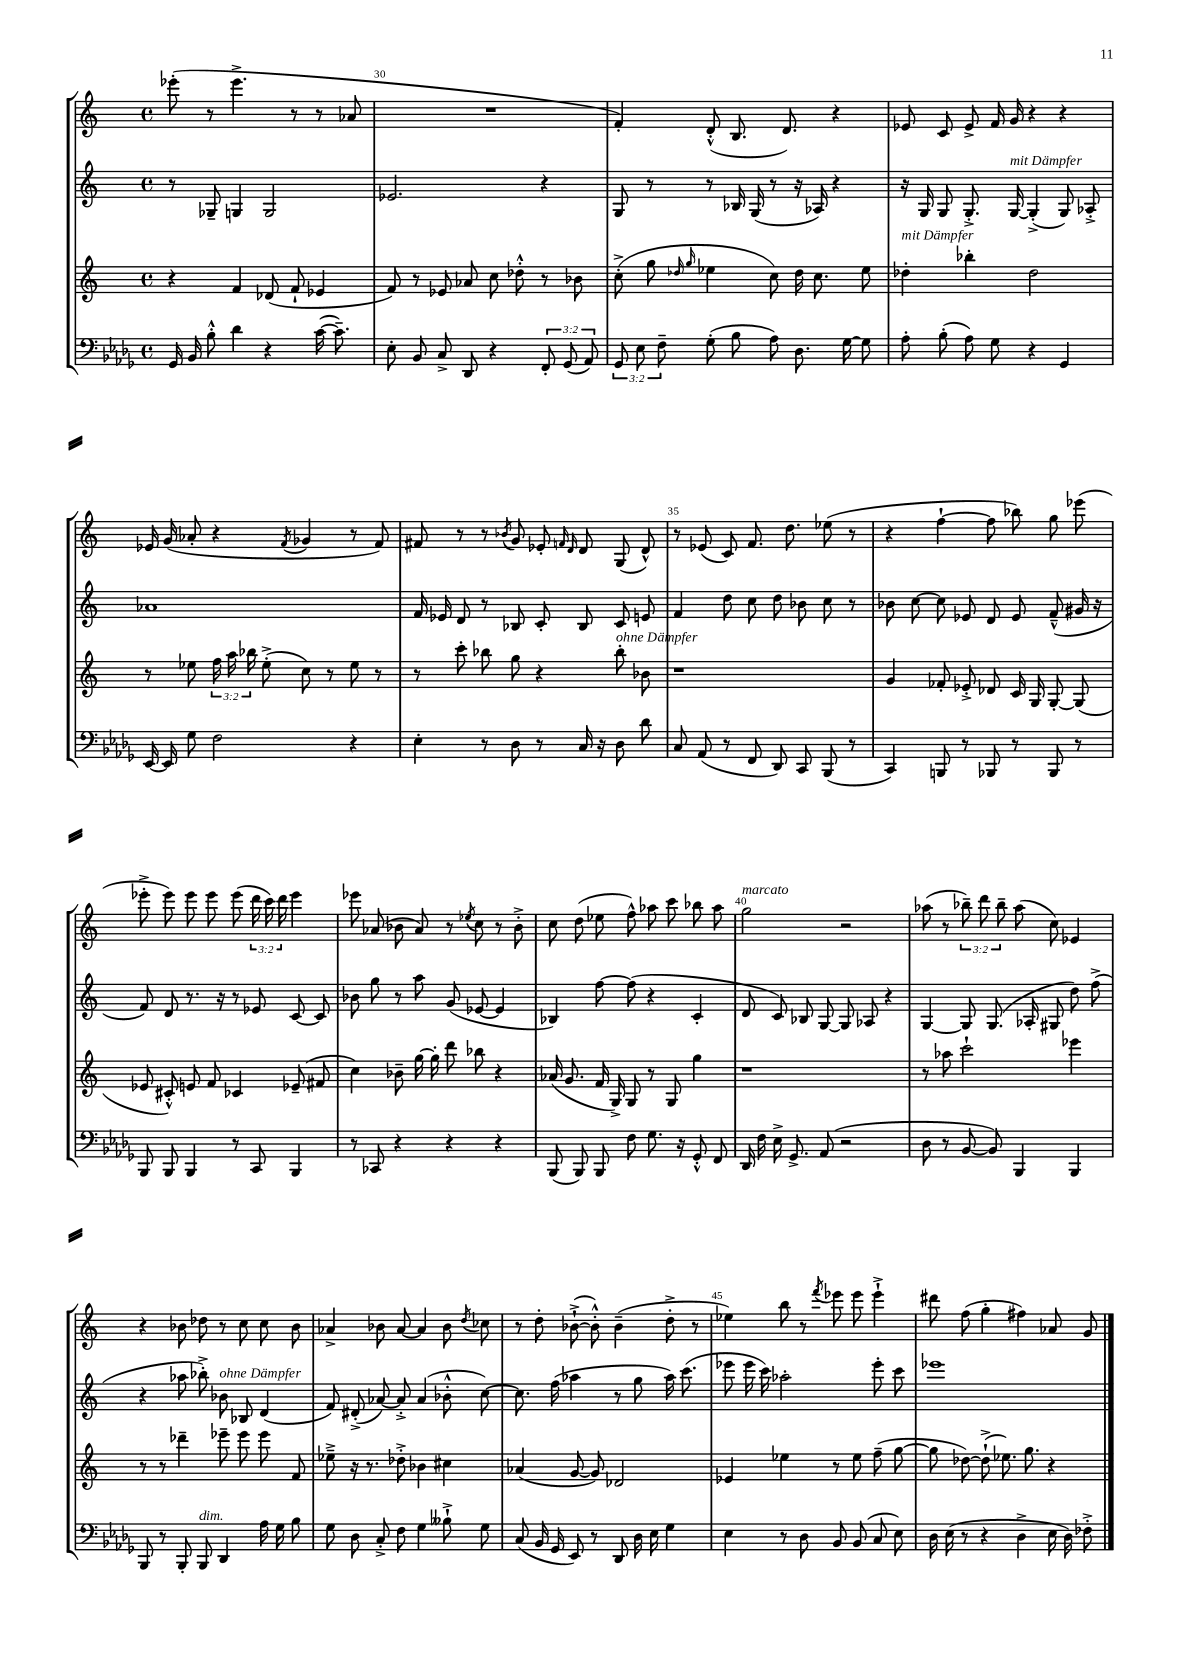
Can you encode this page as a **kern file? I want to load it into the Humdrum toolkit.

**kern	**kern	**kern	**kern
*staff4	*staff3	*staff2	*staff1
*clefF4	*clefG2	*clefG2	*clefG2
*k[b-e-a-d-g-]	*k[]	*k[]	*k[]
*M4/4	*M4/4	*M4/4	*M4/4
*met(c)	*met(c)	*met(c)	*met(c)
16GG-	4r	8r	(8eee-'
16BB-	.	.	.
8B-'^^	.	8G-~	8r
4d-	4f	4G	4.eee-^
4r	(8d-	2G	.
.	8f`	.	8r
([16c	4e-	.	8r
8.c~])	.	.	.
.	.	.	8a-
=	=	=	=
8E-'	8f)	2.e-	1r
8BB-	8r	.	.
8C^	8e-	.	.
8DD-	8a-	.	.
4r	8cc	.	.
.	8dd-'^^	.	.
12FF'	8r	4r	.
(12GG-	.	.	.
.	8b-	.	.
12AA-)	.	.	.
=	=	=	=
12GG-	(8cc'^	8G	4f')
12E-	.	.	.
.	8gg	8r	.
12F~	.	.	.
.	16qqdd-	.	.
.	16qqgg	.	.
(8G-'	4ee-	8r	(8d'^^
8B-	.	16B-	8.B
.	.	(16G	.
8A-)	8cc)	8r	.
.	.	.	8.d)
8.D-	16dd-	16r	.
.	8.cc	16A-)	.
.	.	4r	4r
[16G-	.	.	.
8G-]	8ee-	.	.
=	=	=	=
8A-'	4dd-'	16r	8e-
.	.	16G	.
(8B-'	.	8G	8c
8A-)	4bb-'	8.G'^	8e-^
8G-	.	.	16f
.	.	[16G	16g
4r	2dd-	(4G'^]	4r
4GG-	.	8G)	4r
.	.	8A-'^	.
=	=	=	=
[16EE-	8r	1a-	16e-
16EE-]	.	.	(16g
8G-	8ee-	.	8a-'
2F	24ff	.	4r
.	24aa	.	.
.	24bb-	.	.
.	(8ee-'^	.	.
.	.	.	8qf
.	8cc)	.	4g-
.	8r	.	.
4r	8ee-	.	8r
.	8r	.	8f)
=	=	=	=
4E-'	8r	16f	8f#
.	.	16e-	.
.	8ccc'	8d	8r
8r	8bb-	8r	8r
.	.	.	8qb-
8D-	8gg	8B-	8g
8r	4r	8c'	8e-'
.	.	.	16qqf
.	.	.	16qqd
16C	.	8B-	8d
16r	.	.	.
8D-	8bb-'	8c	(8G
8d-	8b-	8e	8d^^)
=	=	=	=
8C	1r	4f	8r
(8AA-	.	.	(8e-
8r	.	8dd	8c)
8FF	.	8cc	8.f
8DD-)	.	8dd	.
.	.	.	8.dd
8CC	.	8b-	.
(8BBB-	.	8cc	(8ee-
8r	.	8r	8r
=	=	=	=
4CC)	4g	8b-	4r
.	.	[8cc	.
8BBB	8f-'	8cc]	[4ff`
8r	8e-'^	8e-	.
8BBB-	8d-	8d	8ff]
8r	16c	8e-	8bb-)
.	16G	.	.
8BBB-	[8G'	(8f~^^	8gg
8r	(8G]	16g#	(8eee-
.	.	16r	.
=	=	=	=
8BBB-	8e-	8f)	8eee-'^
8BBB-	8c#'^^)	8d	8eee-)
4BBB-	8e	8.r	8eee-
.	8f	.	8eee-
.	.	16r	.
8r	4c-	8r	(8eee-
8CC	.	8e-	24ddd
.	.	.	24ccc)
.	.	.	24ddd
4BBB-	(8e-~	[8c	4eee-
.	8f#	8c]	.
=	=	=	=
8r	4cc)	8b-	8eee-
8CC-	.	8gg	(8a-
4r	8b-~	8r	8b-
.	[16gg	8aa	8a-)
.	16gg']	.	.
4r	8ddd	(8g	8r
.	.	.	8qee-
.	8bb-	[8e-	8cc
4r	4r	4e-]	8r
.	.	.	8b-'^
=	=	=	=
(8BBB-	(16a-	4B-)	8cc
.	8.g	.	.
8BBB-)	.	.	(8dd
8BBB-	16f	[8ff	8ee-
.	16G^)	.	.
8F	8G	(8ff]	8ff^^)
8.G-	8r	4r	8aa-
.	8G	.	8ccc
16r	.	.	.
8GG-'^^	4gg	4c'	8bb-
8FF	.	.	8aa-
=	=	=	=
16DD-	1r	8d	2gg
16F	.	.	.
16E-^	.	8c)	.
8.GG-^	.	.	.
.	.	8B-	.
(8AA-	.	[8G	.
2r	.	8G]	2r
.	.	8A-	.
.	.	4r	.
=	=	=	=
8D-	8r	[4G	(8aa-
8r	8aa-	.	8r
[8BB-	2ccc`	8G]	12bb-~)
.	.	.	12ddd
8BB-])	.	(8.G	.
.	.	.	12bb-~
4BBB-	.	.	(8aa-
.	.	16A-'	.
.	.	8G#	8cc)
4BBB-	4eee-	8dd)	4e-
.	.	(8ff^	.
=	=	=	=
8BBB-	8r	4r	4r
8r	8r	.	.
8BBB-'	4ddd-~	8aa-	8b-
8BBB-	.	8bb-'^)	8dd-
4DD-	8eee-~	8b-	8r
.	8eee-	8B-	8cc
16A-	8eee-	(4d	8cc
16G-	.	.	.
8B-	8f	.	8b-
=	=	=	=
8G-	8ee-~^	8f)	4a-^
8D-	16r	(8d#'^	.
.	8.r	.	.
8C'^	.	[8a-)	8b-
8F	8dd-'^	8a-'^]	[8a-
4G-	4b-	(4a-	4a-]
8B--`^	4cc#	8b-'^^	8b-
.	.	.	8qdd
8G-	.	[8cc)	8cc-
=	=	=	=
(8C	(4a-	8.cc]	8r
16BB-	.	.	8dd'
16GG-	.	(16ff	.
8EE-)	[8g	4aa-	([8b-`^
8r	8g])	.	8b-'^^])
8DD-	2d-	8r	(4b-~
16D-	.	8gg	.
16E-	.	.	.
4G-	.	16aa-)	8dd'^
.	.	(8.ccc	.
.	.	.	8r
=	=	=	=
4E-	4e-	8eee-	4ee-)
.	.	16eee-	.
.	.	16ccc)	.
8r	4ee-	2aa-'	8bb
8D-	.	.	8r
.	.	.	8qfff
8BB-	8r	.	8eee-
(8BB-	8ee-	.	8eee-
8C	(8ff~	8eee-'	4eee-`^
8E-)	[8gg	8ccc	.
=	=	=	=
16D-	8gg]	1eee-	8ddd#
(16E-	.	.	.
8r	[8dd-)	.	(8ff
4r	(8dd-`^]	.	4gg'
.	8.ee-)	.	.
4D-^	.	.	4ff#)
.	8.gg	.	.
16E-	4r	.	8a-
16D-)	.	.	.
8F-'^	.	.	8g
==	==	==	==
*-	*-	*-	*-
